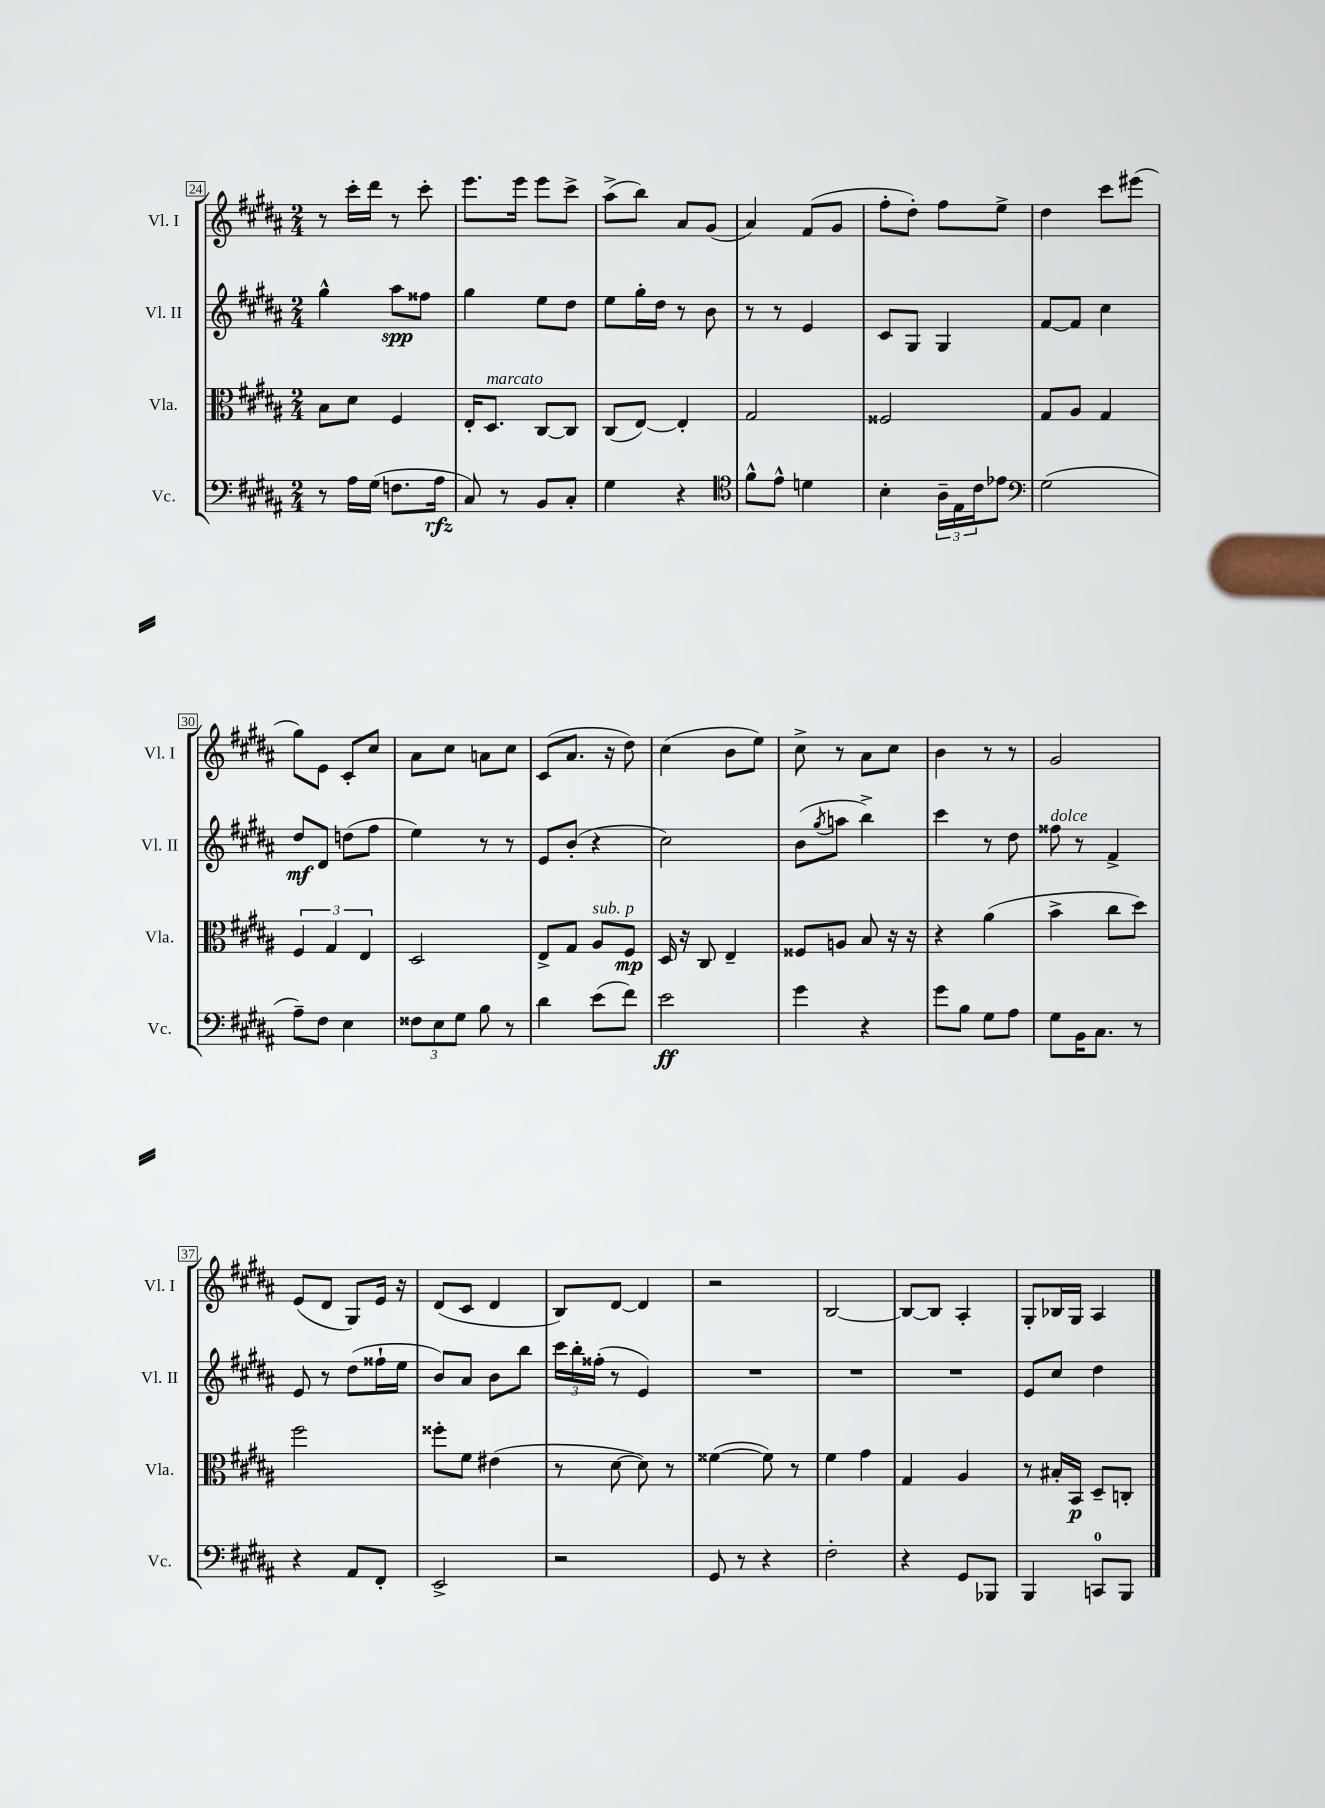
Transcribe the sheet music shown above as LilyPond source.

<<
\new StaffGroup <<
\new Staff = "s0" \with { instrumentName = "Vl. I" shortInstrumentName = "Vl. I" } {
    \clef treble \key b \major \numericTimeSignature \time 2/4
    r8 cis'''16-. dis'''16 r8 cis'''8-. |
    e'''8. e'''16 e'''8 cis'''8-> |
    ais''8->( b''8) ais'8 gis'8( |
    ais'4) fis'8( gis'8 |
    fis''8-. dis''8-.) fis''8 e''8-> |
    dis''4 cis'''8 eis'''8( |
    gis''8) e'8 cis'8-. cis''8 |
    ais'8 cis''8 a'8 cis''8 |
    cis'8( ais'8. r16 dis''8) |
    cis''4( b'8 e''8) |
    cis''8-> r8 ais'8 cis''8 |
    b'4 r8 r8 |
    gis'2 |
    e'8( dis'8 gis8) e'16 r16 |
    dis'8( cis'8 dis'4 |
    b8) dis'8~ dis'4 |
    r2 |
    b2~ |
    b8~ b8 ais4-. |
    gis8-. bes16 gis16 ais4 \bar "|." |
}
\new Staff = "s1" \with { instrumentName = "Vl. II" shortInstrumentName = "Vl. II" } {
    \clef treble \key b \major \numericTimeSignature \time 2/4
    gis''4-^ ais''8\spp fisis''8 |
    gis''4 e''8 dis''8 |
    e''8 gis''16-. dis''16 r8 b'8 |
    r8 r8 e'4 |
    cis'8 gis8 gis4 |
    fis'8~ fis'8 cis''4 |
    dis''8\mf dis'8 d''8( fis''8 |
    e''4) r8 r8 |
    e'8 b'8-.( r4 |
    cis''2) |
    b'8( \acciaccatura { gis''8 } a''8 b''4->) |
    cis'''4 r8 dis''8 |
    fisis''8^\markup { \italic "dolce" } r8 fis'4-> |
    e'8 r8 dis''8( fisis''16-! e''16 |
    b'8) ais'8 b'8 b''8 |
    \tuplet 3/2 { cis'''16 b''16-. fisis''16-.( } r8 e'4) |
    R2 |
    R2 |
    R2 |
    e'8 cis''8 dis''4 \bar "|." |
}
\new Staff = "s2" \with { instrumentName = "Vla." shortInstrumentName = "Vla." } {
    \clef alto \key b \major \numericTimeSignature \time 2/4
    b8 dis'8 fis4 |
    e16-. dis8.^\markup { \italic "marcato" } cis8~ cis8 |
    cis8( e8~) e4-. |
    gis2 |
    fisis2 |
    gis8 ais8 gis4 |
    \tuplet 3/2 { fis4 gis4 e4 } |
    dis2 |
    e8-> gis8 ais8^\markup { \italic "sub. p" } fis8\mp |
    dis16 r16 cis8 e4-- |
    fisis8 a8 b8 r16 r16 |
    r4 ais'4( |
    b'4-> cis''8 dis''8) |
    fis''2 |
    fisis''8-. fis'8 eis'4( |
    r8 dis'8~ dis'8) r8 |
    fisis'4~( fisis'8) r8 |
    fis'4 gis'4 |
    gis4 ais4 |
    r8 bis16-. b,16\p dis8-- c8-. \bar "|." |
}
\new Staff = "s3" \with { instrumentName = "Vc." shortInstrumentName = "Vc." } {
    \clef bass \key b \major \numericTimeSignature \time 2/4
    r8 ais16 gis16( f8. ais16\rfz |
    cis8) r8 b,8 cis8-. |
    gis4 r4 |
    \clef tenor fis'8-^ e'8-^ d'4 |
    b4-. \tuplet 3/2 { ais16-- e16 cis'16 } ees'8 |
    \clef bass gis2( |
    ais8--) fis8 e4 |
    \tuplet 3/2 { fisis8 e8 gis8 } b8 r8 |
    dis'4 e'8( fis'8) |
    e'2\ff |
    gis'4 r4 |
    gis'8 b8 gis8 ais8 |
    gis8 b,16 cis8. r8 |
    r4 ais,8 fis,8-. |
    e,2-> |
    r2 |
    gis,8 r8 r4 |
    fis2-. |
    r4 gis,8 bes,,8 |
    b,,4 c,8-0 b,,8 \bar "|." |
}
>>
>>
\layout { \context { \Score currentBarNumber = #24 \override BarNumber.stencil = #(make-stencil-boxer 0.1 0.3 ly:text-interface::print) } }
